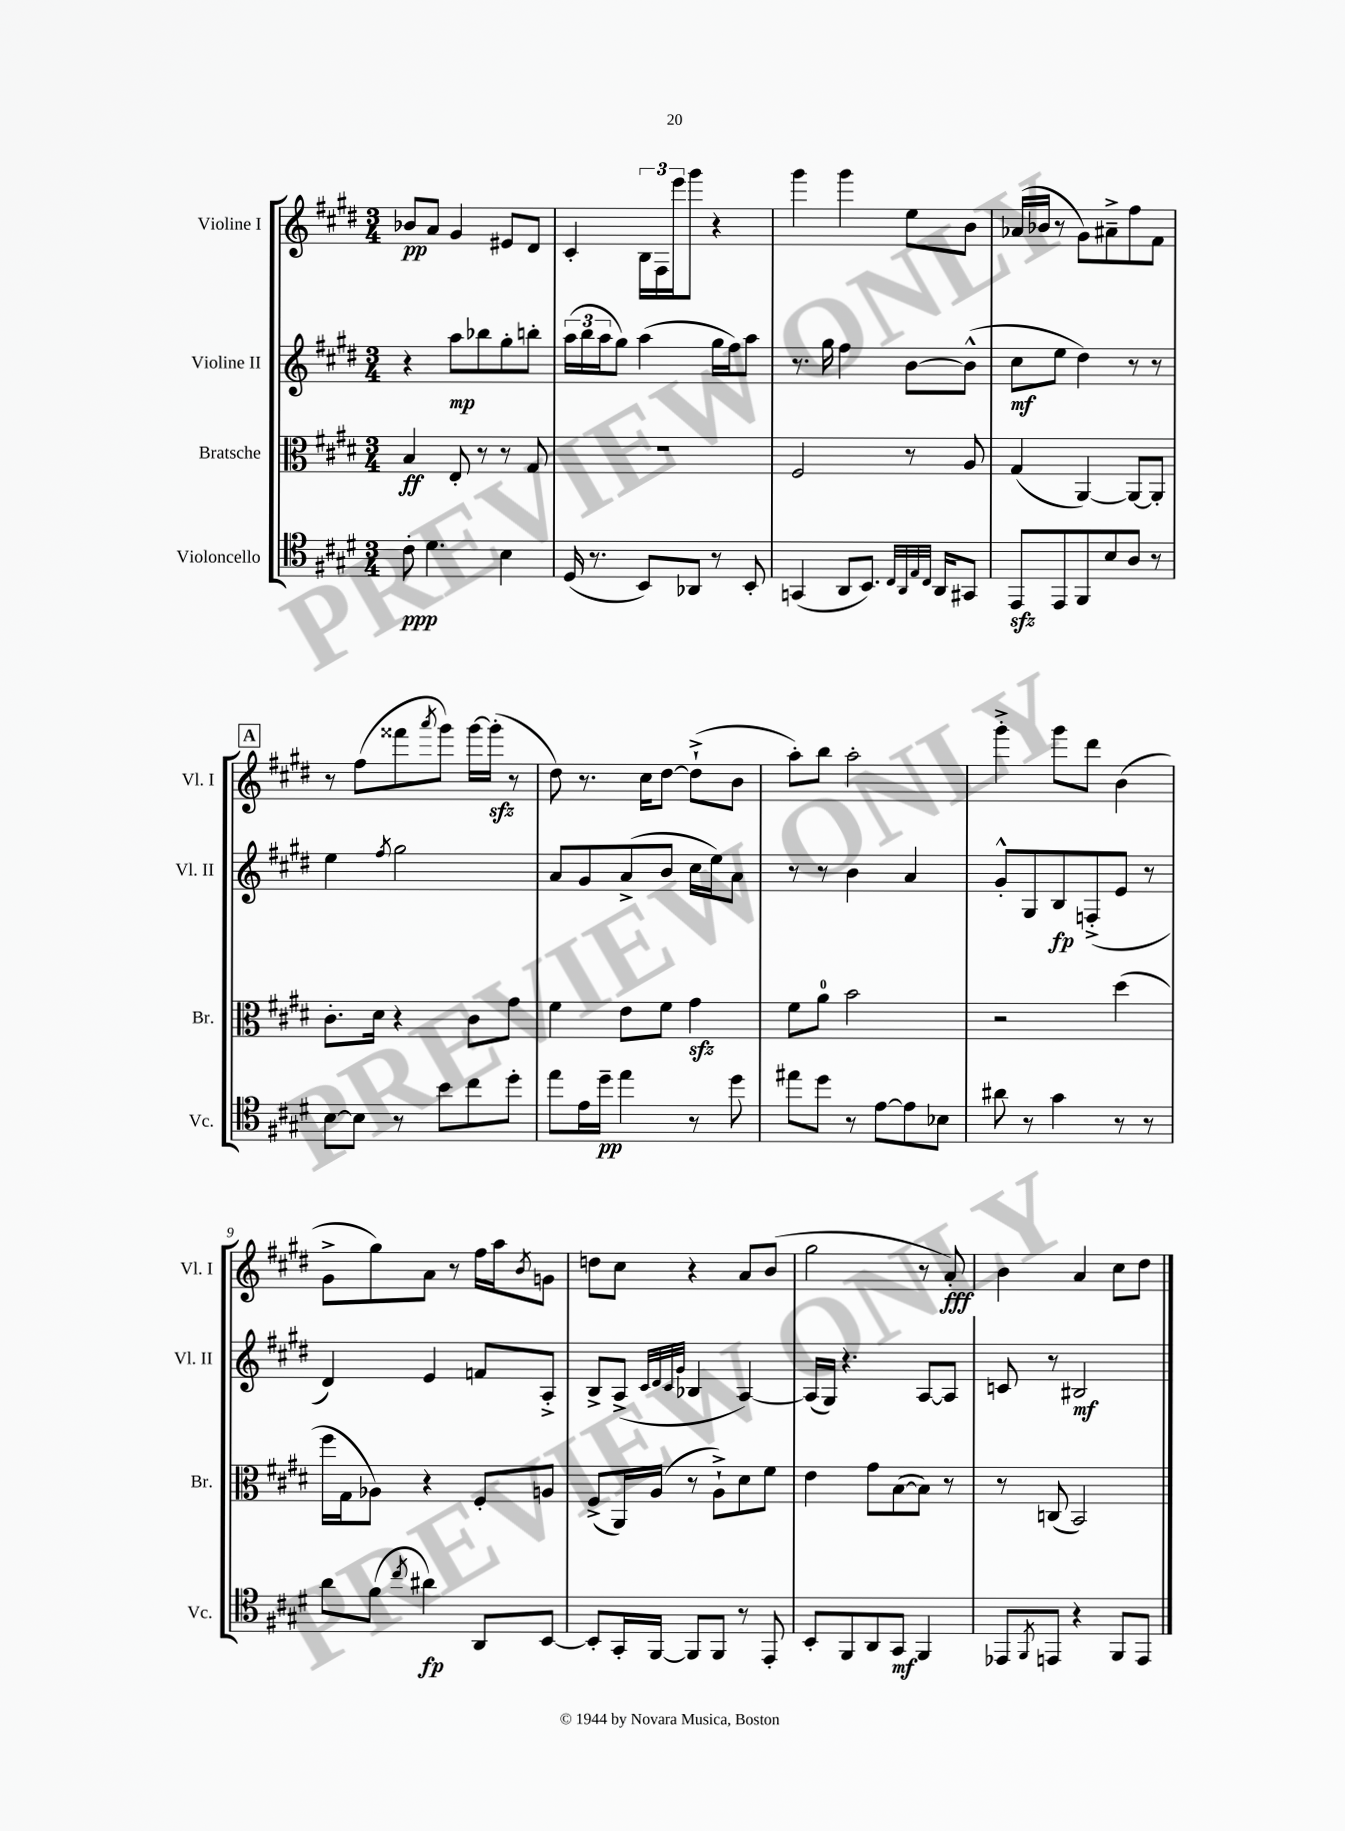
<<
\new StaffGroup <<
\new Staff = "s0" \with { instrumentName = "Violine I" shortInstrumentName = "Vl. I" } {
    \clef treble \key e \major \numericTimeSignature \time 3/4
    bes'8\pp a'8 gis'4 eis'8 dis'8 |
    cis'4-. \tuplet 3/2 { b16 fis16 e'''16 } gis'''8 r4 |
    gis'''4 gis'''4 e''8 b'8 |
    aes'16( bes'16 r8 gis'8) ais'8---> fis''8 fis'8 |
    \mark \markup { \box "A" } r8 fis''8( fisis'''8 \acciaccatura { a'''8 } gis'''8) gis'''16~ gis'''16-.\sfz( r8 |
    dis''8) r8. cis''16 dis''8~ dis''8-!->( b'8 |
    a''8-.) b''8 a''2-. |
    gis'''4-.-> gis'''8 dis'''8 b'4( |
    gis'8-> gis''8) a'8 r8 fis''16 a''16 \acciaccatura { b'8 } g'8 |
    d''8 cis''8 r4 a'8 b'8( |
    gis''2 r8 a'8-.\fff) |
    b'4 a'4 cis''8 dis''8 \bar "|." |
}
\new Staff = "s1" \with { instrumentName = "Violine II" shortInstrumentName = "Vl. II" } {
    \clef treble \key e \major \numericTimeSignature \time 3/4
    r4 a''8\mp bes''8 gis''8-. b''8-. |
    \tuplet 3/2 { a''16( b''16 a''16 } gis''8) a''4( gis''16 fis''16) a''8 |
    r8. gis''16 fis''4 b'8~ b'8-^( |
    cis''8\mf e''8 dis''4) r8 r8 |
    \mark \markup { \box "A" } e''4 \acciaccatura { fis''8 } gis''2 |
    a'8 gis'8 a'8->( b'8 cis''16 e''16) a'8 |
    r8 r8 b'4 a'4 |
    gis'8-.-^ gis8 b8\fp f8-.->( e'8 r8 |
    dis'4) e'4 f'8 a8-.-> |
    b8-> a8->( \grace { cis'32 dis'32 cis'32 gis'32 } bes4 a4~) |
    a16( gis16) r4. a8~ a8 |
    c'8 r8 bis2\mf \bar "|." |
}
\new Staff = "s2" \with { instrumentName = "Bratsche" shortInstrumentName = "Br." } {
    \clef alto \key e \major \numericTimeSignature \time 3/4
    b4\ff e8-. r8 r8 gis8 |
    R2. |
    fis2 r8 a8 |
    gis4( a,4~) a,8~ a,8-. |
    \mark \markup { \box "A" } cis'8.-. dis'16 r4 cis'8 gis'8 |
    fis'4 e'8 fis'8 gis'4\sfz |
    fis'8 a'8-0 b'2 |
    r2 dis''4( |
    fis''16 gis16 aes8) r4 fis8-. a8 |
    fis8->( a,16) a16( r8 a8-!->) dis'8 fis'8 |
    e'4 gis'8 b8~( b8) r8 |
    r8 c8( b,2) \bar "|." |
}
\new Staff = "s3" \with { instrumentName = "Violoncello" shortInstrumentName = "Vc." } {
    \clef tenor \key e \major \numericTimeSignature \time 3/4
    cis'8-.\ppp dis'4. b4 |
    dis16( r8. b,8) aes,8 r8 b,8-. |
    g,4( a,8 b,8.) \grace { cis32 a,32 e32 cis32 } a,16 gis,8 |
    e,8\sfz e,8 fis,8 b8 a8 r8 |
    \mark \markup { \box "A" } b8~ b8 r8 b'8 cis''8 dis''8-. |
    e''8 e'16 dis''16--\pp e''4 r8 dis''8 |
    eis''8 dis''8 r8 e'8~ e'8 bes8 |
    ais'8 r8 gis'4 r8 r8 |
    a'8 fis'8( \acciaccatura { cis''8 } ais'4\fp) a,8 b,8~ |
    b,8-. gis,16-. fis,16~ fis,8 fis,8 r8 e,8-. |
    b,8-. fis,8 a,8 gis,8\mf fis,4 |
    ees,8 \acciaccatura { fis,8 } e,8 r4 fis,8 e,8 \bar "|." |
}
>>
>>
